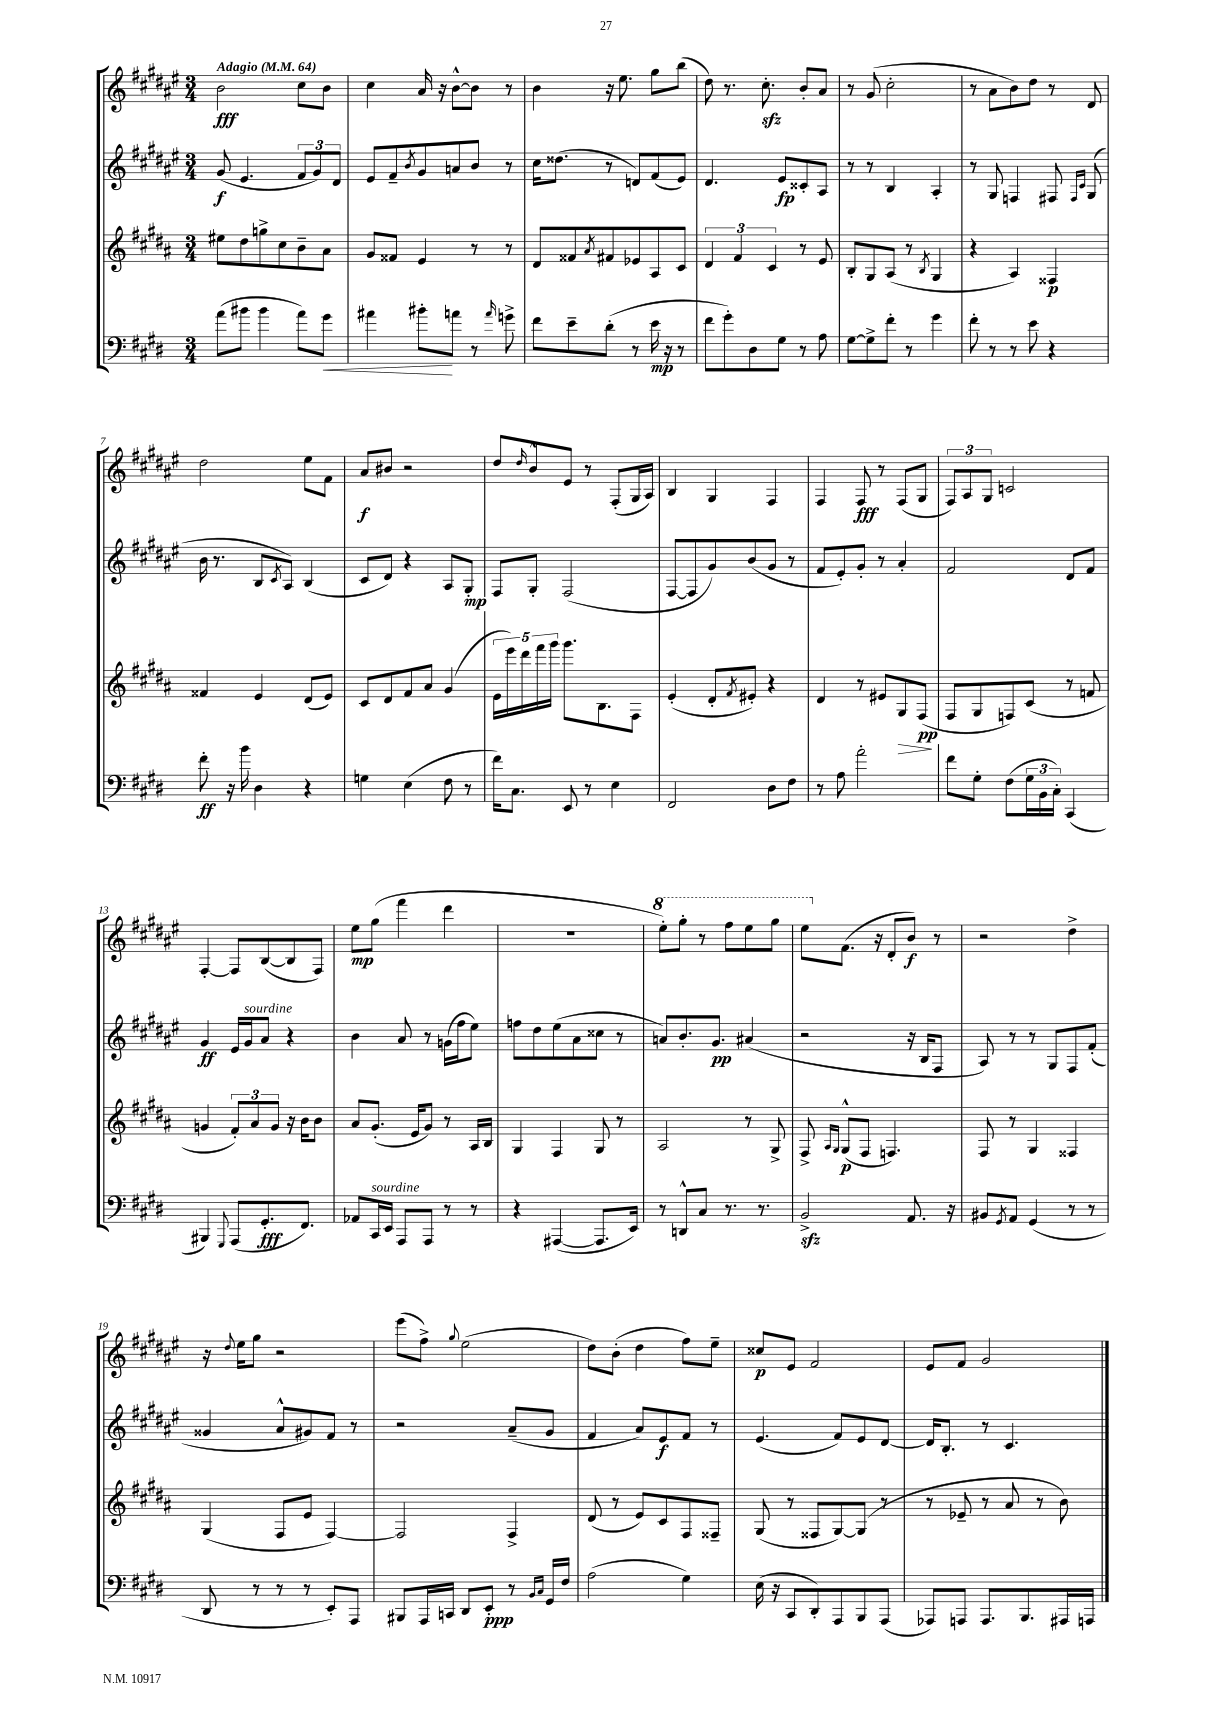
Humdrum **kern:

**kern	**kern	**kern	**kern
*staff4	*staff3	*staff2	*staff1
*clefF4	*clefG2	*clefG2	*clefG2
*k[f#c#g#d#]	*k[f#c#g#d#a#]	*k[f#c#g#d#a#e#]	*k[f#c#g#d#a#e#]
*M3/4	*M3/4	*M3/4	*M3/4
*MM64	*MM64	*MM64	*MM64
(8a	8ee#	(8g#	2b
8b#	8dd#	4.e#	.
4b#	8gg^	.	.
.	8cc#	.	.
8a)	8b~	12f#	8cc#
.	.	12g#)	.
8g#	8a#	.	8b
.	.	12d#	.
=	=	=	=
4a#	8g#	8e#	4cc#
.	8f##	8f#~	.
.	.	8qb	.
8b#'	4e	8g#	16a#
.	.	.	16r
8a	.	8a	[8b^^
8r	8r	8b	8b]
16qqa	.	.	.
8g^	8r	8r	8r
=	=	=	=
8f#	8d#	16cc#	4b
.	.	(8.dd##	.
8e~	8f##	.	.
.	8qa#	.	.
(8d#'	8f#	8r	16r
.	.	.	8.ee#
8r	8e-	8d)	.
16e	8A#	(8f#	8gg#
16r	.	.	.
8r	8c#	8e#)	(8bb
=	=	=	=
8f#	6d#	4.d#	8dd#)
8g#')	.	.	8.r
.	6f#	.	.
8D#	.	.	.
.	.	.	8.cc#'
.	6c#	.	.
8G#	.	8e#	.
8r	8r	8c##'	8b'
8A	8e	8A#	8a#
=	=	=	=
[8G#	8B'	8r	8r
8G#^]	8G#	8r	(8g#
8f#'	(8A#	4B	2cc#'
8r	8r	.	.
.	8qB	.	.
4g#	4G#	4A#'	.
=	=	=	=
8f#'	4r	8r	8r
8r	.	8G#	8a#
8r	4A#)	4F	8b)
8e	.	.	8dd#
4r	4F##	8F#	8r
.	.	16qqF#	.
.	.	16qqc#	.
.	.	(8G#	8d#
=	=	=	=
8f#'	4f##	16b	2dd#
.	.	8.r	.
16r	.	.	.
16b	.	.	.
4D#	4e	8B	.
.	.	8qc#	.
.	.	8A#)	.
4r	(8d#	(4B	8ee#
.	8e)	.	8f#
=	=	=	=
4G	8c#	8c#	8a#
.	8d#	8d#)	8b#
(4E	8f#	4r	2r
.	8a#	.	.
8F#	(4g#	8A#	.
8r	.	8G#'	.
=	=	=	=
16f#)	20e	8F#	8dd#
.	20eee)	.	.
8.C#	.	.	.
.	20ddd#	.	.
.	.	.	16qqdd#
.	.	8G#'	8b^^
.	20fff#	.	.
.	20ggg#	.	.
8EE	8.ggg#	(2F#	8e#
8r	.	.	8r
.	8.B	.	.
4E	.	.	(8F#'
.	8F#	.	16G#
.	.	.	16A#)
=	=	=	=
2FF#	(4e'	[8F#	4B
.	.	8F#]	.
.	8d#'	8g#)	4G#
.	8qf#	.	.
.	8e#')	(8b	.
8D#	4r	8g#	4F#
8F#	.	8r	.
=	=	=	=
8r	4d#	8f#	4F#
8A	.	8e#')	.
2a'	8r	8g#'	8F#
.	8e#	8r	8r
.	8G#	4a#'	(8F#
.	(8F#	.	8G#
=	=	=	=
8f#	8F#	2f#	12F#)
.	.	.	12A#
8G#'	8G#	.	.
.	.	.	12G#
(8F#	8F)	.	2c
24G#	(8c#	.	.
24BB	.	.	.
24C#')	.	.	.
(4CC#	8r	8d#	.
.	8f	8f#	.
=	=	=	=
4BBB#)	4g	4g#	[4F#'
8qqGGG#	.	.	.
(8AAA	12f#')	16e#	8F#]
.	.	16g#	.
.	12a#	.	.
8.GG#'	.	8a#	([8B
.	12g	.	.
.	16r	4r	8B]
8.FF#)	16b	.	.
.	8b	.	8F#)
=	=	=	=
8AA-	8a#	4b	8ee#
16CC#	(8.g#'	.	(8gg#
16EE	.	.	.
8AAA	.	8a#	4fff#
.	16e	.	.
8AAA	8g#)	8r	.
8r	8r	(16g	4ddd#
.	.	16ff#	.
8r	16A#	8ee#)	.
.	16B	.	.
=	=	=	=
4r	4G#	8ff	2.r
.	.	8dd#	.
([4AAA#	4F#	(8ee#	.
.	.	8a#	.
8.AAA#]	8G#	8cc##	.
.	8r	8r	.
16EE)	.	.	.
=	=	=	=
8r	2A#	8a)	8eee#')
8DD^^	.	8.b'	8ggg#'
8C#	.	.	8r
.	.	8.g#	.
8.r	.	.	8fff#
.	8r	(4a#	8eee#
8.r	.	.	.
.	8G#^	.	8ggg#
=	=	=	=
2BB^	8F#^	2r	8eee#
.	16qqA#	.	.
.	16qqG#	.	.
.	(8G#^^	.	(8.f#
.	8F#	.	.
.	.	.	16r
.	4.F)	.	8d#'
8.AA	.	16r	8b)
.	.	16B	.
.	.	8F#	8r
16r	.	.	.
=	=	=	=
8BB#	8F#	8A#)	2r
8qGG#	.	.	.
8AA	8r	8r	.
(4GG#	4G#	8r	.
.	.	8G#	.
8r	4F##	8F#	4dd#^
8r	.	(8f#'	.
=	=	=	=
8DD#	(4G#	4g##	16r
.	.	.	8qqdd#
.	.	.	16ee#
8r	.	.	8gg#
8r	8F#	8a#^^	2r
8r	8e	8g#)	.
8EE')	[4F#)	8f#	.
8AAA	.	8r	.
=	=	=	=
8BBB#	2F#]	2r	(8eee#
16AAA	.	.	8ff#^)
16CC	.	.	.
.	.	.	8qqgg#
8DD#	.	.	(2ee#
8EE'	.	.	.
8r	4F#^	(8a#~	.
16qqBB	.	.	.
16qqC#	.	.	.
16GG#	.	8g#	.
16F#	.	.	.
=	=	=	=
(2A	(8d#	4f#	8dd#)
.	8r	.	(8b'
.	8e)	8a#)	4dd#
.	8c#	8e#	.
4G#)	8F#	8f#	8ff#)
.	8F##~	8r	8ee#~
=	=	=	=
(16E	(8G#	(4.e#	8cc##
16r	.	.	.
8CC#	8r	.	8e#
8DD#')	8F##	.	2f#
8AAA	[8G#)	8f#)	.
8BBB	(8G#]	8e#	.
(8AAA	8r	[8d#	.
=	=	=	=
8AAA-)	8r	16d#]	8e#
.	.	8.B'	.
8AAA	8e-~	.	8f#
8.AAA	8r	8r	2g#
.	8a#	4.c#	.
8.BBB	.	.	.
.	8r	.	.
16AAA#	8b)	.	.
16AAA	.	.	.
==	==	==	==
*-	*-	*-	*-
